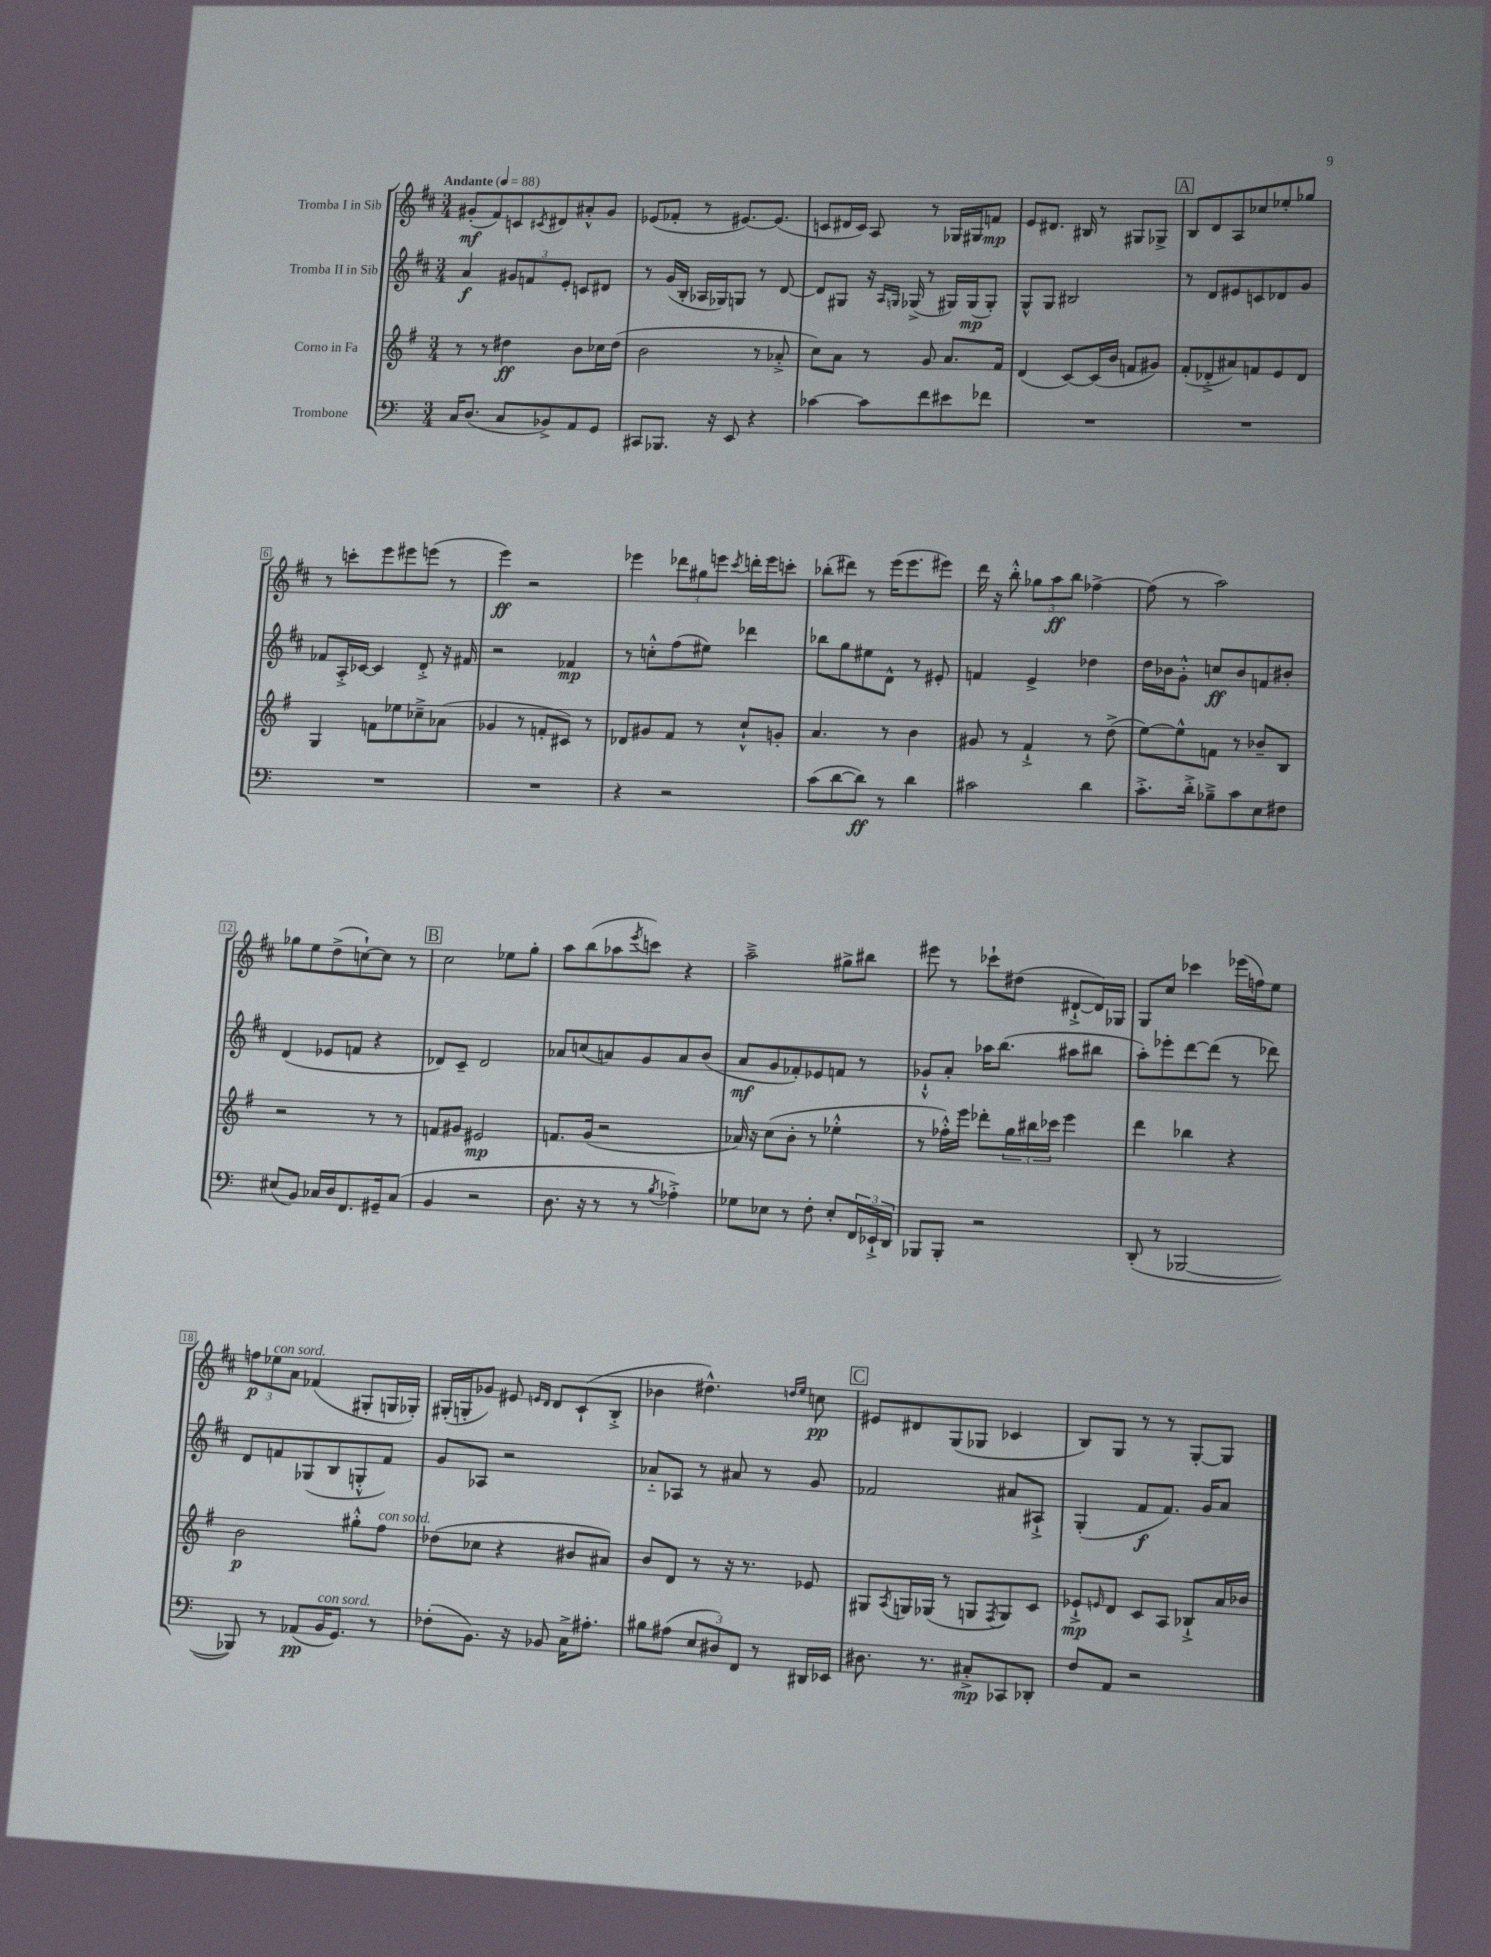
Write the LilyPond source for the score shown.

<<
\new StaffGroup <<
\new Staff = "s0" \with { instrumentName = "Tromba I in Sib" } {
    \clef treble \key d \major \numericTimeSignature \time 3/4 \tempo "Andante" 4 = 88
    gis'8-.\mf( fis'8) c'8 \acciaccatura { cis'8 } dis'8 ais'8-.-^ gis'8 |
    ees'8( fes'8-. r8 eis'8.~) eis'8.( |
    c'8 dis'16 c'16) a8 r8 ges16 gis16 f'8\mp |
    e'8 dis'8. bis16 r8 gis8 ges8-> |
    \mark \markup { \box "A" } b8 d'8 a8 ces''8 ees''8-. ges''8 |
    r8 c'''8-. e'''8 eis'''8 e'''8( r8 |
    e'''4\ff) r2 |
    ees'''4 \tuplet 3/2 { des'''8 gis''8 e'''8 } \acciaccatura { cis'''8 } d'''16-. e'''16 c'''8-. |
    bes''8-.( dis'''8) r8 e'''16( e'''8. eis'''8) |
    d'''16 r16 b''8-.-^ \tuplet 3/2 { ges''8 a''8\ff b''8 } fes''4~-> |
    fes''8( r8 a''2) |
    ges''8 e''8 d''8->( c''8~-!) c''8 r8 |
    \mark \markup { \box "B" } cis''2 ees''8 g''8-. |
    a''8 b''8( aes''8 \acciaccatura { e'''8 } c'''8) r4 |
    a''2---> gis''8-> bis''8 |
    eis'''8 r8 ces'''8-! dis''8( dis'8~-!-> dis'16) ges16 |
    g8 cis''8 ces'''4 ees'''16( f''16) e''8 |
    \tuplet 3/2 { f''8\p ees''8^\markup { \italic "con sord." } a'8 } fes'4( gis8-. g16 ges16-.) |
    gis16-.( g16-. ges'8) eis'8 \grace { e'16 d'16 } d'8 cis'8-!( b8-.-> |
    bes'4 dis''4.-^) \grace { d''16 e''16 } c''8\pp |
    \mark \markup { \box "C" } eis'8 dis'8 g8( ges8 ces'4 |
    b8) g8 r8 r8 g8~-. g8 \bar "|." |
}
\new Staff = "s1" \with { instrumentName = "Tromba II in Sib" } {
    \clef treble \key d \major \numericTimeSignature \time 3/4
    a'4\f \tuplet 3/2 { gis'8 f'8 e'8-. } c'8 dis'8 |
    r8 g'16( b16-. aes16 ges16) g8 r8 d'8~ |
    d'8 gis8 r16 \grace { a16 g16 } ges16->( r8 gis16) gis16\mp( gis8-.) |
    g8-^ g8 bis2 |
    \mark \markup { \box "A" } r8 d'8 eis'8 c'8 des'8 g'8 |
    fes'8 a16-.-> ces'16~ ces'4 d'8-.-> r16 fis'16 |
    r2 fes'4\mp |
    r8 c''8-.-^ fis''8( eis''8) des'''4 |
    bes''8 g''8 eis''8 d'8-^ r8 eis'8-. |
    f'4 e'4-> des''4 |
    d''16 bes'16 g'8-.-^ c''8\ff bes'8 f'8 bis'8-. |
    d'4( ees'8 f'8 r4 |
    \mark \markup { \box "B" } des'8) cis'8-- des'2 |
    aes'8 c''8( a'8) g'8 a'8 b'8( |
    a'8\mf g'8 fes'8-.) ees'8 f'8 r8 |
    ges'8-!-^ a'8-. aes''16 b''8.( ais''8 bis''8 |
    a''8-.) ees'''8-. d'''8~ d'''8( r8 des'''8) |
    d'8 f'8 ges8( b8 g8-.-^ f'8) |
    g'8 aes8 r2 |
    aes'8-_ aes8 r8 ais'8 r8 g'8 |
    \mark \markup { \box "C" } fes'2 ais'8 ais8-!-> |
    g4-.( fis'8\f fis'8.) g'16 a'8 \bar "|." |
}
\new Staff = "s2" \with { instrumentName = "Corno in Fa" } {
    \clef treble \key g \major \numericTimeSignature \time 3/4
    r8 r8 dis''4\ff b'8 ces''16 dis''16( |
    b'2 r8 aes'8-.-> |
    c''8) a'8 r8 g'8 a'8. fis'16 |
    d'4( c'8~) c'16( b'16 f'8 gis'8) |
    \mark \markup { \box "A" } fis'8-.( des'8-.-> ais'8) f'8 e'8 des'8 |
    g4 f'8 ees''8 ces''8---> aes'8( |
    ges'4 r8 f'8-. cis'8) r8 |
    des'8 gis'8 fis'8 r8 c''8-!-^ g'8-. |
    a'4. r8 b'4 |
    gis'8 r8 fis'4-!-> r8 d''8->( |
    e''8~) e''8-^ f'8 r8 bes'8-- b8 |
    r2 r8 r8 |
    \mark \markup { \box "B" } f'8 gis'8 eis'2\mp |
    f'8. g'16( r2 |
    aes'16) r16 c''8( b'8-. r8 ees''4-.-^ |
    r8 fes''16-.-^) e'''16 des'''8-. \tuplet 3/2 { g''16 bis''16 ces'''16 } e'''4 |
    d'''4 bes''4 r4 |
    b'2\p gis''8-.-^ fis''8^\markup { \italic "con sord." } |
    des''8( ces''8 r4 bis'8 ais'8) |
    b'8 d'8 r8 r16 r8. ees'8 |
    \mark \markup { \box "C" } gis8 \acciaccatura { a8 } g16 ges16( r8 g8 \acciaccatura { fis8 } g8) c'8 |
    ees'8-!->\mp \grace { e'16 } d'8 c'8 a8 bes8-!-> a'16 bes'16 \bar "|." |
}
\new Staff = "s3" \with { instrumentName = "Trombone" } {
    \clef bass \key c \major \numericTimeSignature \time 3/4
    c16 d8.( c8 bes,8->) a,8 g,8 |
    cis,8 bes,,8. r16 e,8 r4 |
    ces'4~ ces'8 f'8 eis'8 fes'8 |
    R2. |
    \mark \markup { \box "A" } R2. |
    R2. |
    R2. |
    r4 r2 |
    c'8( d'8~ d'8\ff) r8 d'4 |
    cis'2 d'4 |
    c'8.-.-> d'16-.-> bes8---> c'8 e8 fis8 |
    eis8( b,8) ces16 d16 f,8. gis,16-- ces8( |
    \mark \markup { \box "B" } b,4 r2 |
    d8. r16 r8 r8 \acciaccatura { b8 } aes4-.->) |
    ges8 ees8 r8 f8-. ees8-. \tuplet 3/2 { f,16 ees,16-!-> d,16 } |
    bes,,8 bes,,8-. r2 |
    d,8-.( r8 bes,,2~ |
    bes,,8) r8 aes,8\pp( b,16^\markup { \italic "con sord." } g,8.) r8 |
    fes8-.( b,8.) r16 bes,8 c16-> ais8.-. |
    bis8 ais8( \tuplet 3/2 { e8 dis8) f,8 } r8 dis,16 ees,16 |
    \mark \markup { \box "C" } dis8. r8. cis8-.->\mp ces,8 des,8-. |
    f8 a,8 r2 \bar "|." |
}
>>
>>
\layout { \context { \Score \override BarNumber.stencil = #(make-stencil-boxer 0.1 0.3 ly:text-interface::print) } }
